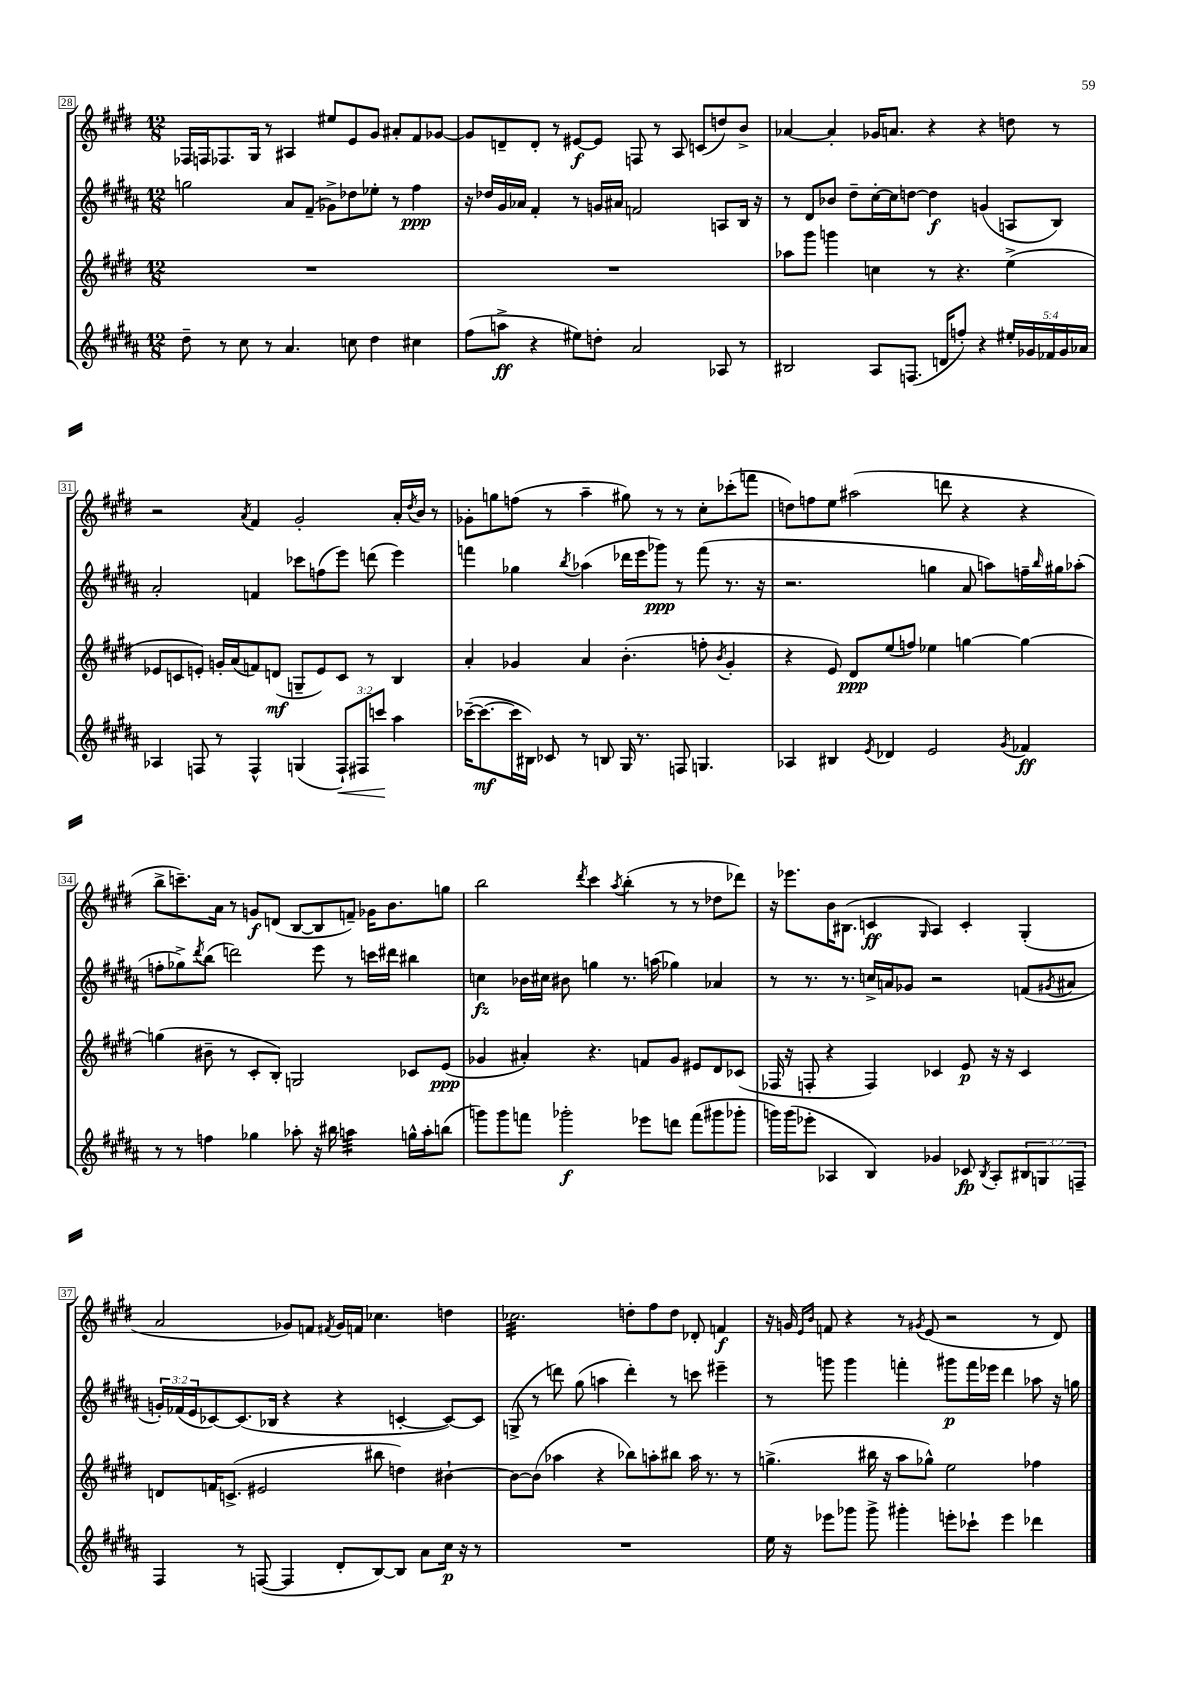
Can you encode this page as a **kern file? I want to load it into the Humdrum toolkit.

**kern	**kern	**kern	**kern
*staff4	*staff3	*staff2	*staff1
*clefG2	*clefG2	*clefG2	*clefG2
*k[f#c#g#d#a#]	*k[f#c#g#d#]	*k[f#c#g#d#a#]	*k[f#c#g#d#]
*M12/8	*M12/8	*M12/8	*M12/8
8dd#~\	1.r	2gg\	16F-/LL
.	.	.	16F/J
8r	.	.	8.F-/
8cc#\	.	.	.
.	.	.	16G#/Jk
8r	.	.	8r
4.a#/	.	8a#/L	4A#/
.	.	(8f#~/J	.
.	.	8g-^\L)	8ee#/L
8cc\	.	8dd-\	8e/
4dd#\	.	8ee-'\J	8g#/J
.	.	8r	8a#'/L
4cc#\	.	4ff#\	8f#/
.	.	.	[8g-/J
=	=	=	=
(8ff#\L	1.r	16r	8g-/]L
.	.	16dd-/LL	.
8aa^\J	.	16g#/	8d~/
.	.	16a-/JJ	.
4r	.	4f#'/	8d'/J
.	.	.	8r
8ee#\L)	.	8r	[8e#/L
8dd'\J	.	16g/LL	8e#/]J
.	.	16a#/JJ	.
2a#/	.	2f/	8F/
.	.	.	8r
.	.	.	8A/
.	.	.	(8c/L
8A-/	.	8A/L	8dd/)
8r	.	16B/Jk	8b^/J
.	.	16r	.
=	=	=	=
2B#/	8aa-\L	8r	[4a-/
.	8ggg#\J	8d#/L	.
.	4ggg\	8b-/J	4a-'/]
.	.	8dd#~\L	.
8A#/L	4cc\	[16cc#'\L	16g-/LK
.	.	16cc#\]J	8.a/J
(8.F/J	.	[8dd\J	.
.	8r	4dd\]	4r
16d/LK	.	.	.
8ff'/J)	4.r	.	.
4r	.	(4g/	4r
20ee#'/LL	(4ee^\	8A/L	8dd\
20g-/	.	.	.
20f-/	.	.	.
.	.	8B/J)	8r
20g-/	.	.	.
20a-/JJ	.	.	.
=	=	=	=
4A-/	8e-/L	2a#'/	2r
.	8c/	.	.
8F/	8e'/J)	.	.
8r	16g'/LL	.	.
.	(16a/J	.	.
.	.	.	8qa/
4F^^/	8f/)	4f/	4f#/
.	(8d/J	.	.
(4G/	8G~/L	8ccc-\L	2g#'/
.	8e/)	(8ff\	.
12F`/L)	8c/J	8eee\J)	.
12F#/	.	.	.
.	8r	(8ddd\	.
12ccc/J	.	.	.
4aa#\	4B/	4eee\)	16a'/LL
.	.	.	8qdd#/
.	.	.	16b/JJ
.	.	.	8r
=	=	=	=
([16ccc-~\LK	4a'/	4fff\	8g-'\L
8.ccc-\_	.	.	.
.	.	.	8gg\
16ccc-\]L	4g-/	4gg-\	(8ff\J
16B#\JJ)	.	.	.
8c-/	.	.	8r
.	.	8qbb/	.
8r	4a/	(4aa-\	4aa~\
8B/	.	.	.
16G#/	(4.b'\	16ddd-\LL	8gg#\)
8.r	.	16eee\J	.
.	.	8ggg-\J)	8r
8F/	.	8r	8r
4.G/	8ff'\	(8fff\	8cc#'\L
.	8qb/	.	.
.	4g-'/	8.r	(8ccc-'\
.	.	.	8fff\J
.	.	16r	.
=	=	=	=
4A-/	4r	2.r	8dd\L)
.	.	.	8ff\
4B#/	8e/)	.	8ee\J
.	8d#/L	.	(2aa#\
8qe/	.	.	.
4d-/	(8ee/	.	.
.	8ff/J)	.	.
2e/	4ee-\	4gg\	.
.	.	.	8ddd\
.	[4gg\	8a#/	4r
.	.	8aa\L)	.
8qg#/	.	.	.
4f-/	4gg\_	16ff~\L	4r
.	.	16qqbb/	.
.	.	16gg#\J	.
.	.	(8aa-'\J	.
=	=	=	=
8r	(4gg\]	8ff'\L	8bb^\L
8r	.	8gg-^\)	8.ccc~\)
.	.	8qddd#/	.
4ff\	8b#~\	(8bb\J	.
.	.	.	16a\Jk
.	8r	2ddd\)	8r
4gg-\	8c#'/L	.	8g/L
.	8B'/J)	.	(8d/J
8aa-'\	2G/	.	[8B/L
16r	.	8eee\	8B/]
16bb#\	.	.	.
4aa\	.	8r	8f~/J)
.	.	16ccc\LL	16g-\LK
.	.	16ddd#\JJ	8.b\
16gg^^\LL	8c-/L	4bb#\	.
16aa'\J	.	.	.
(8bb\J	(8e/J	.	8gg\J
=	=	=	=
8ggg\L)	4g-/	4cc\	2bb\
8ggg\	.	.	.
8fff\J	4a#'/)	16b-\LL	.
.	.	16cc#\JJ	.
2ggg-'\	.	8b#\	.
.	.	.	8qddd#/
.	4.r	4gg\	4ccc#\
.	.	.	8qaa/
.	.	8.r	(4bb'\
8eee-\L	8f/L	.	.
.	.	(16aa\	.
8ddd\J	8g-/J	4gg-\)	8r
(8fff\L	8e#/L	.	8r
8ggg#\	8d#/	4a-/	8dd-\L
8ggg-'\J	(8c-/J	.	8ddd-\J)
=	=	=	=
16ggg\LL)	16F-/	8r	16r
(16ggg\J	16r	.	8.eee-\L
8eee-'\J	8F'/	8.r	.
4A-/	4r	.	16b\K
.	.	8.r	(8.B#\J
4B/)	4F/)	16cc^/LL	4c/
.	.	16a/J	.
.	.	8g-/J	.
.	.	.	16qqG#/
4g-/	4c-/	2r	4A/)
8c-/	8e/	.	4c'/
8qB/	.	.	.
8A-'/L	16r	.	.
.	16r	.	.
12B#/	4c-/	(8f/L	(4G#'/
12G/	.	.	.
.	.	8qg#/	.
.	.	8a#/J	.
12F~/J	.	.	.
=	=	=	=
4F#/	8d/L	24g'/LL)	2a/
.	.	(24f-/	.
.	.	24e/J	.
.	16f/K	[8c-/)	.
.	(8.c^/J	.	.
8r	.	(8.c-/]	.
([8F/	2e#/	.	.
.	.	16B-/Jk	.
4F/]	.	4r	8g-/L)
.	.	.	8f/J
.	.	.	8qf#/
8d#'/L	.	4r	16g-/LL
.	.	.	16f/JJ
[8B/)	8bb#\	.	4.cc-\
8B/]J	4dd\)	[4c'/	.
8a#\L	.	.	.
16cc#\Jk	[4b#`\	8c/_L)	4dd\
16r	.	.	.
8r	.	8c/]J	.
=	=	=	=
1.r	8b#\_L	(8G^/	2.cc-\
.	(8b#\]J	8r	.
.	4aa-\	8ddd\)	.
.	.	(8gg#\	.
.	4r	4aa\	.
.	8bb-\L)	4ddd'\)	8dd'\L
.	8aa'\	.	8ff#\
.	8bb#\J	8r	8dd\J
.	16aa\	8ccc\	8d-'/
.	8.r	.	.
.	.	4eee#~\	4f/
.	8r	.	.
=	=	=	=
16ee\	(4.gg^\	8r	16r
16r	.	.	16g/
.	.	.	16qqe/LL
.	.	.	16qqb/JJ
8eee-\L	.	8ggg\	8f/
8ggg-\J	.	4ggg\	4r
8ggg-^\	16bb#\	.	.
.	16r	.	.
4ggg#'\	8aa\L	4fff'\	8r
.	.	.	8qg#/
.	8gg-^^\J)	.	(8e/
8eee'\L	2ee\	8ggg#\L	2r
8ccc-`\J	.	16fff\L	.
.	.	16eee-\JJ	.
4eee\	.	4ddd#\	.
4ddd-\	4ff-\	8aa-\	8r
.	.	16r	8d#/)
.	.	16gg\	.
==	==	==	==
*-	*-	*-	*-
